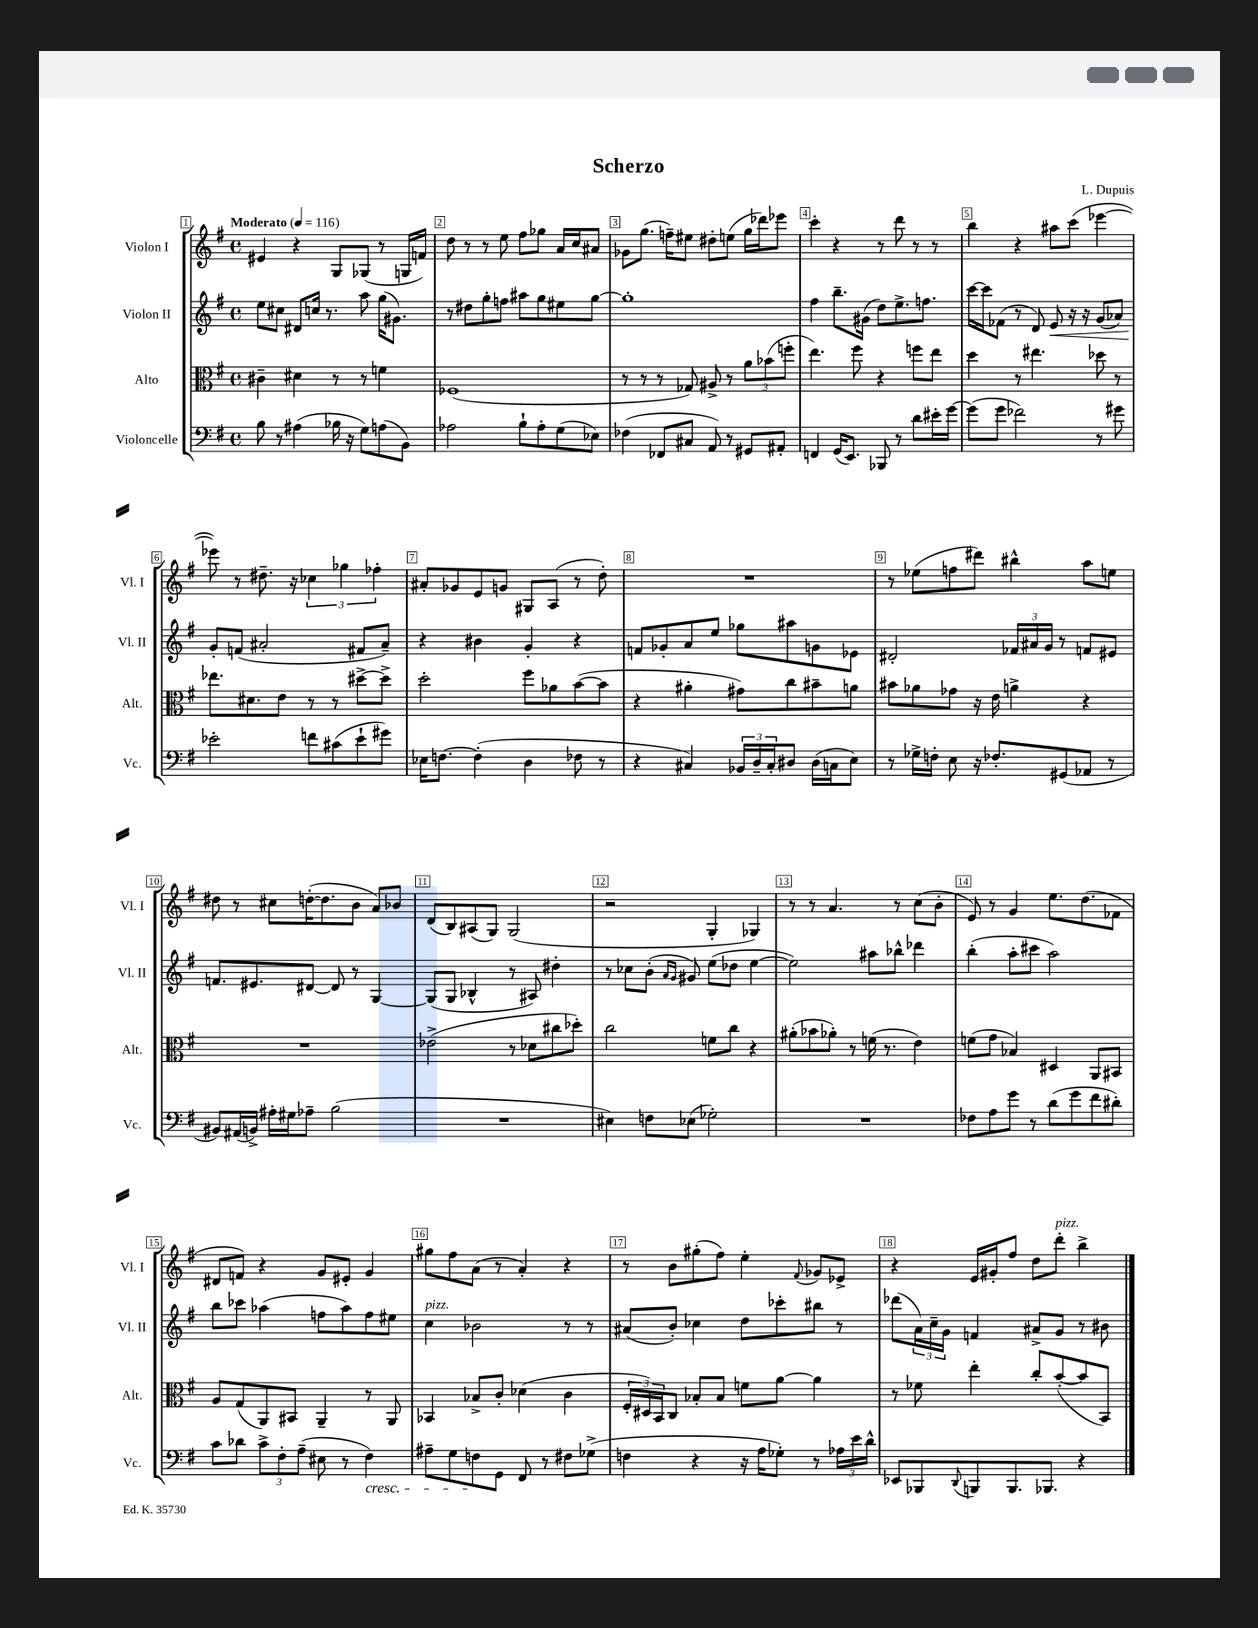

**kern	**kern	**kern	**kern
*staff4	*staff3	*staff2	*staff1
*clefF4	*clefC3	*clefG2	*clefG2
*k[f#]	*k[f#]	*k[f#]	*k[f#]
*M4/4	*M4/4	*M4/4	*M4/4
*met(c)	*met(c)	*met(c)	*met(c)
*MM116	*MM116	*MM116	*MM116
8B	4c#~	8ee	4e#
8r	.	8cc#	.
(4A#	4d#	8d#	4r
.	.	16cc	.
.	.	8.r	.
16B-	8r	.	8G
16r	.	.	.
8G)	8r	8aa	(8G-
(8A	4f	(16gg	8r
.	.	8.g#)	.
8BB)	.	.	16G
.	.	.	16f)
=	=	=	=
2A-	(1F-	8r	8dd
.	.	8dd#	8r
.	.	8gg'	8r
.	.	8ff	8ee
8B`	.	8aa#	8ff#
8A-'	.	8gg	8gg-
(8G	.	8ee#	16a
.	.	.	16cc
8E-)	.	[8gg	8a#
=	=	=	=
(4F-	8r	1gg']	8g-
.	8r	.	(8.gg
8FF-	8r	.	.
.	.	.	16ff~)
8C#	8G-)	.	8ee#
8AA)	8A#^	.	8dd#'
8r	8r	.	(8ee
8GG#	12a	.	16gg
.	.	.	16ddd-)
.	(12b-	.	.
8AA#'	.	.	8eee-
.	12ff'	.	.
=	=	=	=
4FF	4.ee)	4ff#	4ccc'
(16GG	.	8.bb~	4r
8.EE)	.	.	.
.	8ff#	.	.
.	.	(16g#	.
8BBB-	4r	8dd)	8r
8r	.	8.ee^	8ddd
8d	8ff	.	8r
.	.	8.ff	.
16e#'	8ee	.	8r
[16g	.	.	.
=	=	=	=
(8g]	4dd	[16ccc	4bb
.	.	16ccc]	.
8g	.	(8f-	.
2f-)	8r	8r	4r
.	4.ee#	8d)	.
.	.	8e	8aa#
.	.	16r	(8ccc
.	.	16r	.
8r	8dd-	(8g	[4eee-
8g#	8r	8a-)	.
=	=	=	=
2e-'	8.ee-	8g'	8eee-])
.	.	(8f	8r
.	8.d#	.	.
.	.	2a#'	8.dd#~
.	8e	.	.
.	.	.	16r
8f	8r	.	6cc-
(8c#	8r	.	.
.	.	.	6gg-
8e-`	[8dd#^	8f#	.
.	.	.	6ff-'
8g#)	8dd#^]	8a#~)	.
=	=	=	=
16E-	2dd'	4r	8a#'
[8.F	.	.	.
.	.	.	8g-
(4F']	.	4b#	8e
.	.	.	8g
4D	8ff#	4g'	8G#
.	8a-	.	(8A
8F-	([8b	4r	8r
8r	8b]	.	8dd')
=	=	=	=
4r	4r	8f	1r
.	.	8g-'	.
4C#)	4a#'	8a	.
.	.	8ee	.
24BB-	8g#)	8gg-	.
24D~	.	.	.
24C#'	.	.	.
8D#	8cc	8aa#	.
(16D#	8b#~	8g	.
16C	.	.	.
8E)	8a	8e-	.
=	=	=	=
8r	8b#	2d#'	8r
16G-^	8a-	.	(8ee-
16F'	.	.	.
8E	8g-	.	8ff
16r	16r	.	8ddd#)
8.F-'	16e	.	.
.	4a^	24f-	4bb#^^
.	.	24a#	.
.	.	24g	.
(8GG#	.	8r	.
8AA-	4r	8f	8aa
8r	.	8e#	8ee
=	=	=	=
8BB#)	1r	8.f	8dd#
(16AA#	.	.	8r
16BB^)	.	8.e#	.
16A#'	.	.	8cc#
16G#	.	.	.
8A-~	.	[8d#	([16dd'
.	.	.	8.dd]
(2B	.	8d#]	.
.	.	8r	8b
.	.	[4G	8a)
.	.	.	8b-
=	=	=	=
1r	(2e-^	(8G]	(8d
.	.	8G	8B)
.	.	4B-^^	(8A#
.	.	.	8G)
.	8r	8r	(2G
.	8d-	8A#)	.
.	8cc#	4dd#'	.
.	8dd-')	.	.
=	=	=	=
4E#)	2cc	8r	2r
.	.	8cc-	.
8F	.	(8b'	.
.	.	16qqa	.
.	.	16qqg	.
(8E-	.	8g#)	.
2G-')	8f	(8ee	4G'
.	8cc	8dd-	.
.	4r	[4ee	4G-)
=	=	=	=
1r	(8a#'	2ee])	8r
.	8b-	.	8r
.	8a-')	.	4.a
.	8r	.	.
.	(16f	8aa#	.
.	8.r	.	.
.	.	8bb-^^	8r
.	4e)	4ddd-	(8cc
.	.	.	8b'
=	=	=	=
8F-	(8f	(4bb'	8e)
8A	8g	.	8r
8g	4B-)	8aa'	4g
8r	.	8ccc#	.
(8d	4D#	2aa)	8.ee
8g	.	.	.
.	.	.	(8.dd
8f#	8AA	.	.
8d#')	8BB#	.	8f-
=	=	=	=
8c	8A	8bb	8d#
8d-	(8G	8ccc-	8f)
12c^	8AA)	(4aa-	4r
12F#'	.	.	.
.	8BB#	.	.
(12A~	.	.	.
8E#	4AA~	8ff	8g
8r	.	8aa-)	8e#'
4F#)	8r	8ff	4g
.	8AA	8ee#	.
=	=	=	=
8A#~	4BB-	4cc	8gg#
8G	.	.	8ff#
8F	8B-^	2b-	(8a
8GG	8c'	.	8r
8FF#	(4d-	.	4a')
8r	.	.	.
8F#	4c	8r	4r
(8G-^	.	8r	.
=	=	=	=
4F	24F#'	(8a#	8r
.	24D#)	.	.
.	24BB	.	.
.	8C	8b')	8b
4r	8B-'	4cc-	(8gg#'
.	8B-	.	8ff#)
16r	8f	8dd	4ee'
16A	.	.	.
8G-')	[8a	8ccc-'	.
.	.	.	8qqf#
8r	4a]	8bb#	8g-
24A-	.	8r	8e-^
24e	.	.	.
24d^^	.	.	.
=	=	=	=
8EE-	8r	(8ddd-	4r
8BBB-	8f-	24a)	.
.	.	24cc~	.
.	.	24g	.
8qqDD	.	.	.
8BBB	4ee'	4f	16e
.	.	.	16g#'
8.BBB	.	.	8ff#
.	8cc'	8a#^	8dd
8.BBB-	.	.	.
.	([8b'	8g	8ddd'
4r	8b]	8r	4bb^
.	8BB)	8b#	.
==	==	==	==
*-	*-	*-	*-
